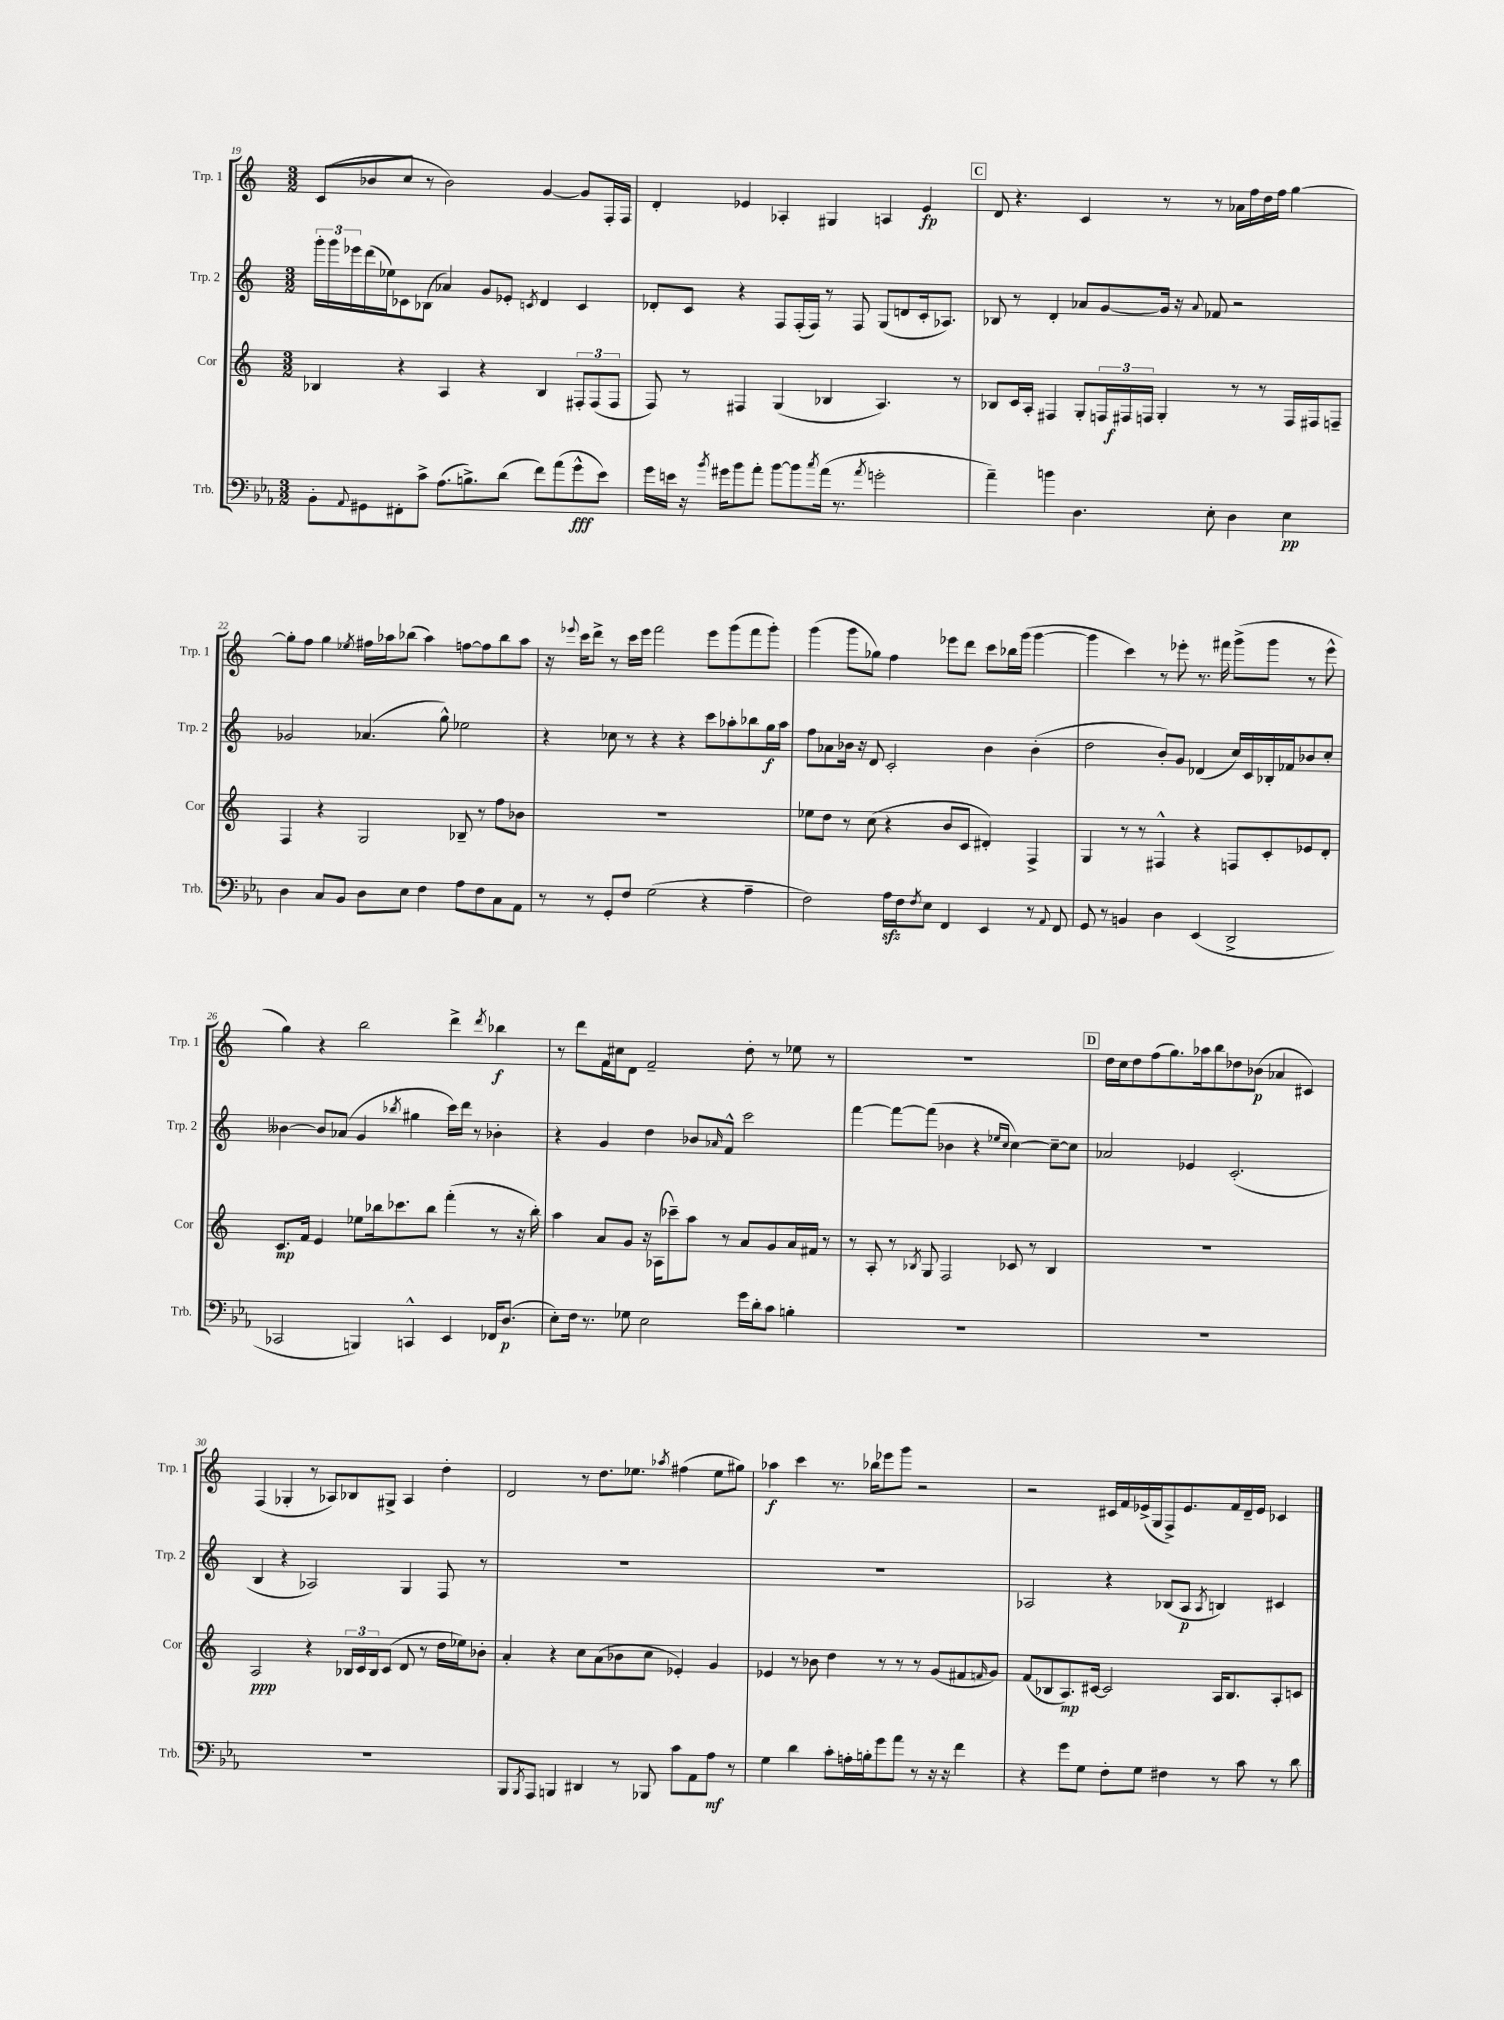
<<
\new StaffGroup <<
\new Staff = "s0" \with { instrumentName = "Trp. 1" shortInstrumentName = "Trp. 1" } {
    \clef treble \key c \major \numericTimeSignature \time 3/2
    c'8( bes'8 c''8 r8 bes'2) g'4~ g'8 f16-. f16 |
    d'4-. ees'4 aes4-. gis4 a4 ees'4\fp |
    \mark \markup { \box "C" } d'8 r4. c'4 r8 r8 aes'16 f''16 d''16 f''16 g''4~ |
    g''8-. f''8 g''4 \acciaccatura { ees''8 } fis''16 aes''16 bes''8( aes''4) f''8~ f''8 bes''8 aes''8 |
    r16 \appoggiatura { ees'''8 } c'''16 d'''8-> r8 c'''16 ees'''16 f'''2 ees'''8 g'''8( f'''8 g'''8-.) |
    g'''4( g'''8 ges''8) f''4 ees'''8 d'''8 c'''8 bes''16 g'''16( g'''4~ |
    g'''4 c'''4) r8 ees'''8-. r8. fis'''16 g'''8->( g'''8 r8 ees'''8-^ |
    g''4) r4 b''2 d'''4-> \acciaccatura { d'''8 } bes''4\f |
    r8 d'''8 f'16 cis''16 d'8 f'2-- d''8-. r8 ees''8 r8 |
    R1. |
    \mark \markup { \box "D" } d''16 c''16 d''8 f''8( g''8.) aes''16 b''8 des''8 bes'8\p( aes'4 cis'4) |
    f4( ges4-. r8 aes8) bes8 gis8-> aes4 d''4-. |
    d'2 r8 d''8. ees''8. \acciaccatura { aes''8 } fis''4( ees''8 gis''8) |
    aes''4\f c'''4 r8. bes''16 ees'''8 g'''8 r2 |
    r2 cis'16 f'16 ees'16->( g16 f8->) ees'8. f'16 d'16-- ees'16 ces'4 \bar "|." |
}
\new Staff = "s1" \with { instrumentName = "Trp. 2" shortInstrumentName = "Trp. 2" } {
    \clef treble \key c \major \numericTimeSignature \time 3/2
    \tuplet 3/2 { g'''16-. g'''16 ees'''16 } d'''16( ees''16) ces'8 bes8( aes'4) g'8 ees'8-. \acciaccatura { c'8 } d'4 c'4 |
    des'8-. c'8 r4 f8 f16-.( f16) r8 f8 g8( d'8 c'16-. aes8.) |
    \mark \markup { \box "C" } bes8 r8 d'4-. aes'8 g'8~ g'16 r16 \appoggiatura { aes'8 } fes'8 r2 |
    ges'2 aes'4.( g''8-^) ees''2 |
    r4 ces''8 r8 r4 r4 c'''8 aes''8-. bes''8 g''16\f aes''16 |
    f''8 aes'8 bes'16 r16 d'8 c'2-. bes'4 bes'4-.( |
    d''2 b'8-.) g'8 des'4( c''16) c'16 bes16-. fes'16 bes'8 c''8-. |
    beses'4~ beses'8 aes'8( g'4 \acciaccatura { bes''8 } gis''4 c'''16) d'''16 r8 bes'4-. |
    r4 g'4 d''4 bes'8 \grace { aes'16 } f'8-^ c'''2 |
    f'''4~ f'''8~ f'''8( bes'4 r4 \grace { ees''16 c''16 } c''4~) c''8~-- c''8 |
    \mark \markup { \box "D" } aes'2 ees'4 c'2.-.( |
    b4 r4 aes2) g4 f8 r8 |
    R1. |
    R1. |
    aes2 r4 bes8( aes8\p \acciaccatura { aes8 } b4) cis'4 \bar "|." |
}
\new Staff = "s2" \with { instrumentName = "Cor" shortInstrumentName = "Cor" } {
    \clef treble \key c \major \numericTimeSignature \time 3/2
    bes4 r4 a4 r4 bes4 \tuplet 3/2 { fis8-. fis8( fis8 } |
    f8) r8 fis4 g4( bes4 a4.) r8 |
    \mark \markup { \box "C" } bes8 c'16 a16-. fis4 g8-. \tuplet 3/2 { f16 fis16\f f16 } g4-. r8 r8 f16 fis16 f8-- |
    f4 r4 g2 bes8-- r8 f''8 bes'8 |
    R1. |
    ees''8 d''8 r8 c''8( r4 b'8 c'8 dis'4-.) f4-> |
    g4 r8 r8 fis4-^ r4 f8 c'8-. ees'8 d'8-. |
    c'8.\mp f'16 e'4 ees''8 bes''16 ces'''8. bes''8 f'''4-.( r8 r16 bes''16-.) |
    a''4 a'8 g'8 r16 aes16( ces'''8--) a''8 r8 a'8 g'8 a'16 fis'16 r8 |
    r8 a8-. r8 \acciaccatura { bes8 } g8 f2 ces'8 r8 bes4 |
    \mark \markup { \box "D" } R1. |
    a2\ppp r4 \tuplet 3/2 { bes16 c'16 bes16 } c'8( d'8 r8 d''16 ees''16) bes'8-. |
    a'4-. r4 c''8 a'8( bes'8 c''8 ees'4-.) g'4 |
    ees'4 r8 bes'8 d''4 r8 r8 r8 g'8( fis'8 \grace { f'16 } g'8) |
    f'8( bes8 a8.\mp) cis'16~ cis'2 a16 bes8. a8-. c'8 \bar "|." |
}
\new Staff = "s3" \with { instrumentName = "Trb." shortInstrumentName = "Trb." } {
    \clef bass \key ees \major \numericTimeSignature \time 3/2
    bes,8-. \appoggiatura { aes,8 } gis,8 fis,8-. c'8-> aes8.( b8.->) d'8( f'8) aes'8( g'8-^\fff ees'8) |
    g'16 e'16 r16 \acciaccatura { bes'8 } gis'16 bes'8 aes'8-. bes'8~ bes'8 \acciaccatura { c''8 } aes'16( r8. \acciaccatura { aes'8 } g'2-. |
    \mark \markup { \box "C" } aes'4--) b'4 d4. ees8-. d4 ees4\pp |
    d4 c8 bes,8 d8 ees8 f4 aes8 f8 c8 aes,8 |
    r8 r8 g,8-. f8 g2( r4 aes4-- |
    f2) aes16\sfz f16 \acciaccatura { f8 } ees8 f,4 ees,4 r8 \appoggiatura { aes,8 } f,8 |
    g,8 r8 b,4 d4 ees,4( d,2-> |
    ces,2 b,,4) c,4-^ ees,4 fes,16 d8.\p( |
    ees8-.) f16 r8. ges8 ees2 g'16 d'16-. c'8 b4-. |
    R1. |
    \mark \markup { \box "D" } R1. |
    R1. |
    bes,,8 \acciaccatura { bes,,8 } aes,,8 b,,4 dis,4 r8 bes,,8 c'8 aes,8 aes8\mf r8 |
    g4 d'4 c'8-. a16-. b16-. g'8 aes'8 r8 r16 r16 f'4 |
    r4 g'8 g8 f8-. g8 fis4 r8 c'8 r8 d'8 \bar "|." |
}
>>
>>
\layout { \context { \Score currentBarNumber = #19 } }
